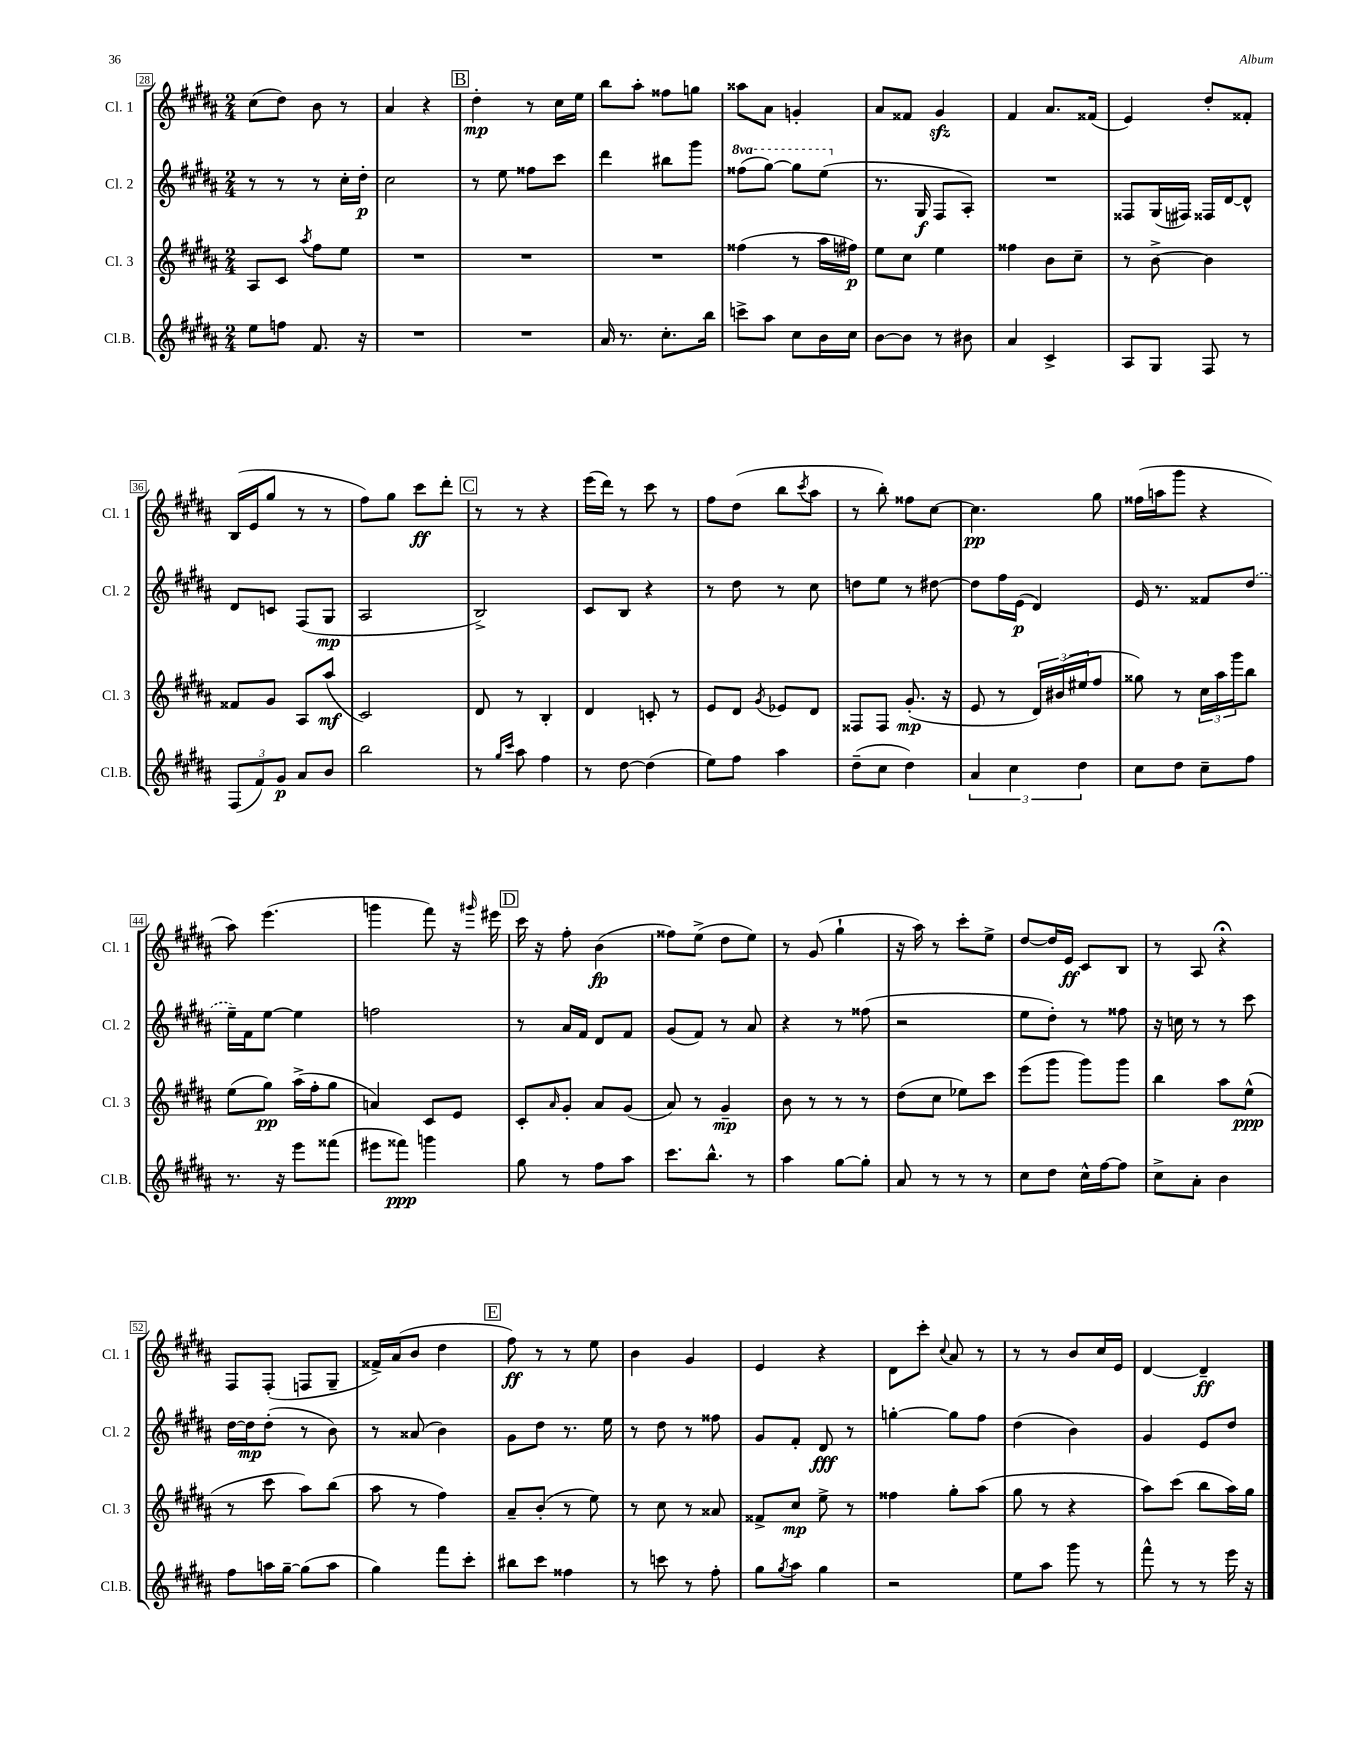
<<
\new StaffGroup <<
\new Staff = "s0" \with { instrumentName = "Cl. 1" shortInstrumentName = "Cl. 1" } {
    \clef treble \key b \major \numericTimeSignature \time 2/4
    cis''8( dis''8) b'8 r8 |
    ais'4 r4 |
    \mark \markup { \box "B" } dis''4-.\mp r8 cis''16 e''16 |
    b''8 ais''8-. fisis''8 g''8 |
    aisis''8 ais'8 g'4-. |
    ais'8 fisis'8 gis'4\sfz |
    fis'4 ais'8. fisis'16( |
    e'4) dis''8-. fisis'8-. |
    b16( e'16 gis''8 r8 r8 |
    fis''8) gis''8 cis'''8\ff dis'''8-. |
    \mark \markup { \box "C" } r8 r8 r4 |
    e'''16( dis'''16) r8 cis'''8 r8 |
    fis''8 dis''8( b''8 \acciaccatura { cis'''8 } ais''8 |
    r8 b''8-.) fisis''8 cis''8~ |
    cis''4.\pp gis''8 |
    fisis''16( a''16 gis'''8 r4 |
    ais''8) e'''4.( |
    g'''4 fis'''8) r16 \grace { gis'''16 } eis'''16 |
    \mark \markup { \box "D" } cis'''16 r16 fis''8-. b'4\fp( |
    fisis''8) e''8->( dis''8 e''8) |
    r8 gis'8( gis''4-! |
    r16 ais''16) r8 cis'''8-. e''8-> |
    dis''8~ dis''16 e'16\ff cis'8 b8 |
    r8 ais8 r4\fermata |
    fis8 fis8-.( f8 gis8-- |
    fisis'16->) ais'16( b'8 dis''4 |
    \mark \markup { \box "E" } fis''8\ff) r8 r8 e''8 |
    b'4 gis'4 |
    e'4 r4 |
    dis'8 cis'''8-. \appoggiatura { cis''8 } ais'8 r8 |
    r8 r8 b'8 cis''16 e'16 |
    dis'4~ dis'4--\ff \bar "|." |
}
\new Staff = "s1" \with { instrumentName = "Cl. 2" shortInstrumentName = "Cl. 2" } {
    \clef treble \key b \major \numericTimeSignature \time 2/4 \set Staff.ottavationMarkups = #ottavation-simple-ordinals
    r8 r8 r8 cis''16-. dis''16-.\p |
    cis''2 |
    \mark \markup { \box "B" } r8 e''8 fisis''8 cis'''8 |
    dis'''4 bis''8 gis'''8 |
    \ottava #1 fisis'''8( gis'''8~) gis'''8 e'''8( \ottava #0 |
    r8. gis16\f fis8 ais8-.) |
    R2 |
    fisis8 gis16( fis16) fisis16 dis'16~ dis'8-^ |
    dis'8 c'8 fis8( gis8\mp |
    ais2 |
    \mark \markup { \box "C" } b2->) |
    cis'8 b8 r4 |
    r8 dis''8 r8 cis''8 |
    d''8 e''8 r8 dis''8~ |
    dis''8 fis''16 e'16\p( dis'4) |
    e'16 r8. fisis'8 \once \slurDashed dis''8( |
    e''16--) fis'16 e''8~ e''4 |
    f''2 |
    \mark \markup { \box "D" } r8 ais'16 fis'16 dis'8 fis'8 |
    gis'8( fis'8) r8 ais'8 |
    r4 r8 fisis''8( |
    r2 |
    e''8 dis''8-.) r8 fisis''8 |
    r16 c''16 r8 r8 cis'''8 |
    dis''16~ dis''16\mp dis''8-.( r8 b'8) |
    r8 aisis'8( b'4) |
    \mark \markup { \box "E" } gis'8 dis''8 r8. e''16 |
    r8 dis''8 r8 fisis''8 |
    gis'8 fis'8-. dis'8\fff r8 |
    g''4~-. g''8 fis''8 |
    dis''4( b'4) |
    gis'4 e'8 dis''8 \bar "|." |
}
\new Staff = "s2" \with { instrumentName = "Cl. 3" shortInstrumentName = "Cl. 3" } {
    \clef treble \key b \major \numericTimeSignature \time 2/4
    ais8 cis'8 \acciaccatura { ais''8 } fis''8 e''8 |
    R2 |
    \mark \markup { \box "B" } R2 |
    R2 |
    fisis''4( r8 ais''16 fis''16\p) |
    e''8 cis''8 e''4 |
    fisis''4 b'8 cis''8-- |
    r8 b'8~-> b'4 |
    fisis'8 gis'8 ais8 ais''8\mf( |
    cis'2) |
    \mark \markup { \box "C" } dis'8 r8 b4-. |
    dis'4 c'8-. r8 |
    e'8 dis'8 \acciaccatura { gis'8 } ees'8 dis'8 |
    fisis8 fisis8 gis'8.-.\mp( r16 |
    e'8 r8 \tuplet 3/2 { dis'16) bis'16( eis''16 } fis''8 |
    gisis''8) r8 \tuplet 3/2 { cis''16 ais''16 gis'''16 } b''8 |
    e''8( gis''8\pp) ais''16->( fis''16-. gis''8 |
    a'4) cis'8 e'8 |
    \mark \markup { \box "D" } cis'8-. \grace { ais'16 } gis'8-. ais'8 gis'8( |
    ais'8) r8 gis'4--\mp |
    b'8 r8 r8 r8 |
    dis''8( cis''8 ees''8) cis'''8 |
    e'''8( gis'''8 gis'''8) gis'''8 |
    b''4 ais''8 e''8-^\ppp( |
    r8 cis'''8 ais''8) b''8( |
    ais''8 r8 fis''4) |
    \mark \markup { \box "E" } ais'8-- b'8-.( r8 e''8) |
    r8 cis''8 r8 aisis'8 |
    fisis'8-> cis''8\mp e''8-> r8 |
    fisis''4 gis''8-. ais''8( |
    gis''8 r8 r4 |
    ais''8) cis'''8( b''8 ais''16) gis''16 \bar "|." |
}
\new Staff = "s3" \with { instrumentName = "Cl.B." shortInstrumentName = "Cl.B." } {
    \clef treble \key b \major \numericTimeSignature \time 2/4
    e''8 f''8 fis'8. r16 |
    R2 |
    \mark \markup { \box "B" } R2 |
    ais'16 r8. cis''8.-. b''16 |
    c'''8-> ais''8 cis''8 b'16 cis''16 |
    b'8~ b'8 r8 bis'8 |
    ais'4 cis'4-> |
    ais8 gis8 fis8 r8 |
    \tuplet 3/2 { fis8( fis'8) gis'8\p } ais'8 b'8 |
    b''2 |
    \mark \markup { \box "C" } r8 \grace { gis''16 cis'''16 } ais''8 fis''4 |
    r8 dis''8~ dis''4( |
    e''8) fis''8 ais''4 |
    dis''8--( cis''8 dis''4) |
    \tuplet 3/2 { ais'4 cis''4 dis''4 } |
    cis''8 dis''8 cis''8-- fis''8 |
    r8. r16 e'''8 fisis'''8( |
    eis'''8 fisis'''8\ppp) g'''4 |
    \mark \markup { \box "D" } gis''8 r8 fis''8 ais''8 |
    cis'''8. b''8.-^ r8 |
    ais''4 gis''8~ gis''8-. |
    ais'8 r8 r8 r8 |
    cis''8 dis''8 cis''16-^ fis''16~ fis''8 |
    cis''8-> ais'8-. b'4 |
    fis''8 a''16 gis''16~-- gis''8( a''8 |
    gis''4) fis'''8 cis'''8-. |
    \mark \markup { \box "E" } bis''8 cis'''8 fisis''4 |
    r8 c'''8 r8 fis''8-. |
    gis''8 \acciaccatura { gis''8 } ais''8 gis''4 |
    r2 |
    e''8 ais''8 gis'''8 r8 |
    fis'''8-^ r8 r8 e'''16 r16 \bar "|." |
}
>>
>>
\layout { \context { \Score currentBarNumber = #28 \override BarNumber.stencil = #(make-stencil-boxer 0.1 0.3 ly:text-interface::print) } }
